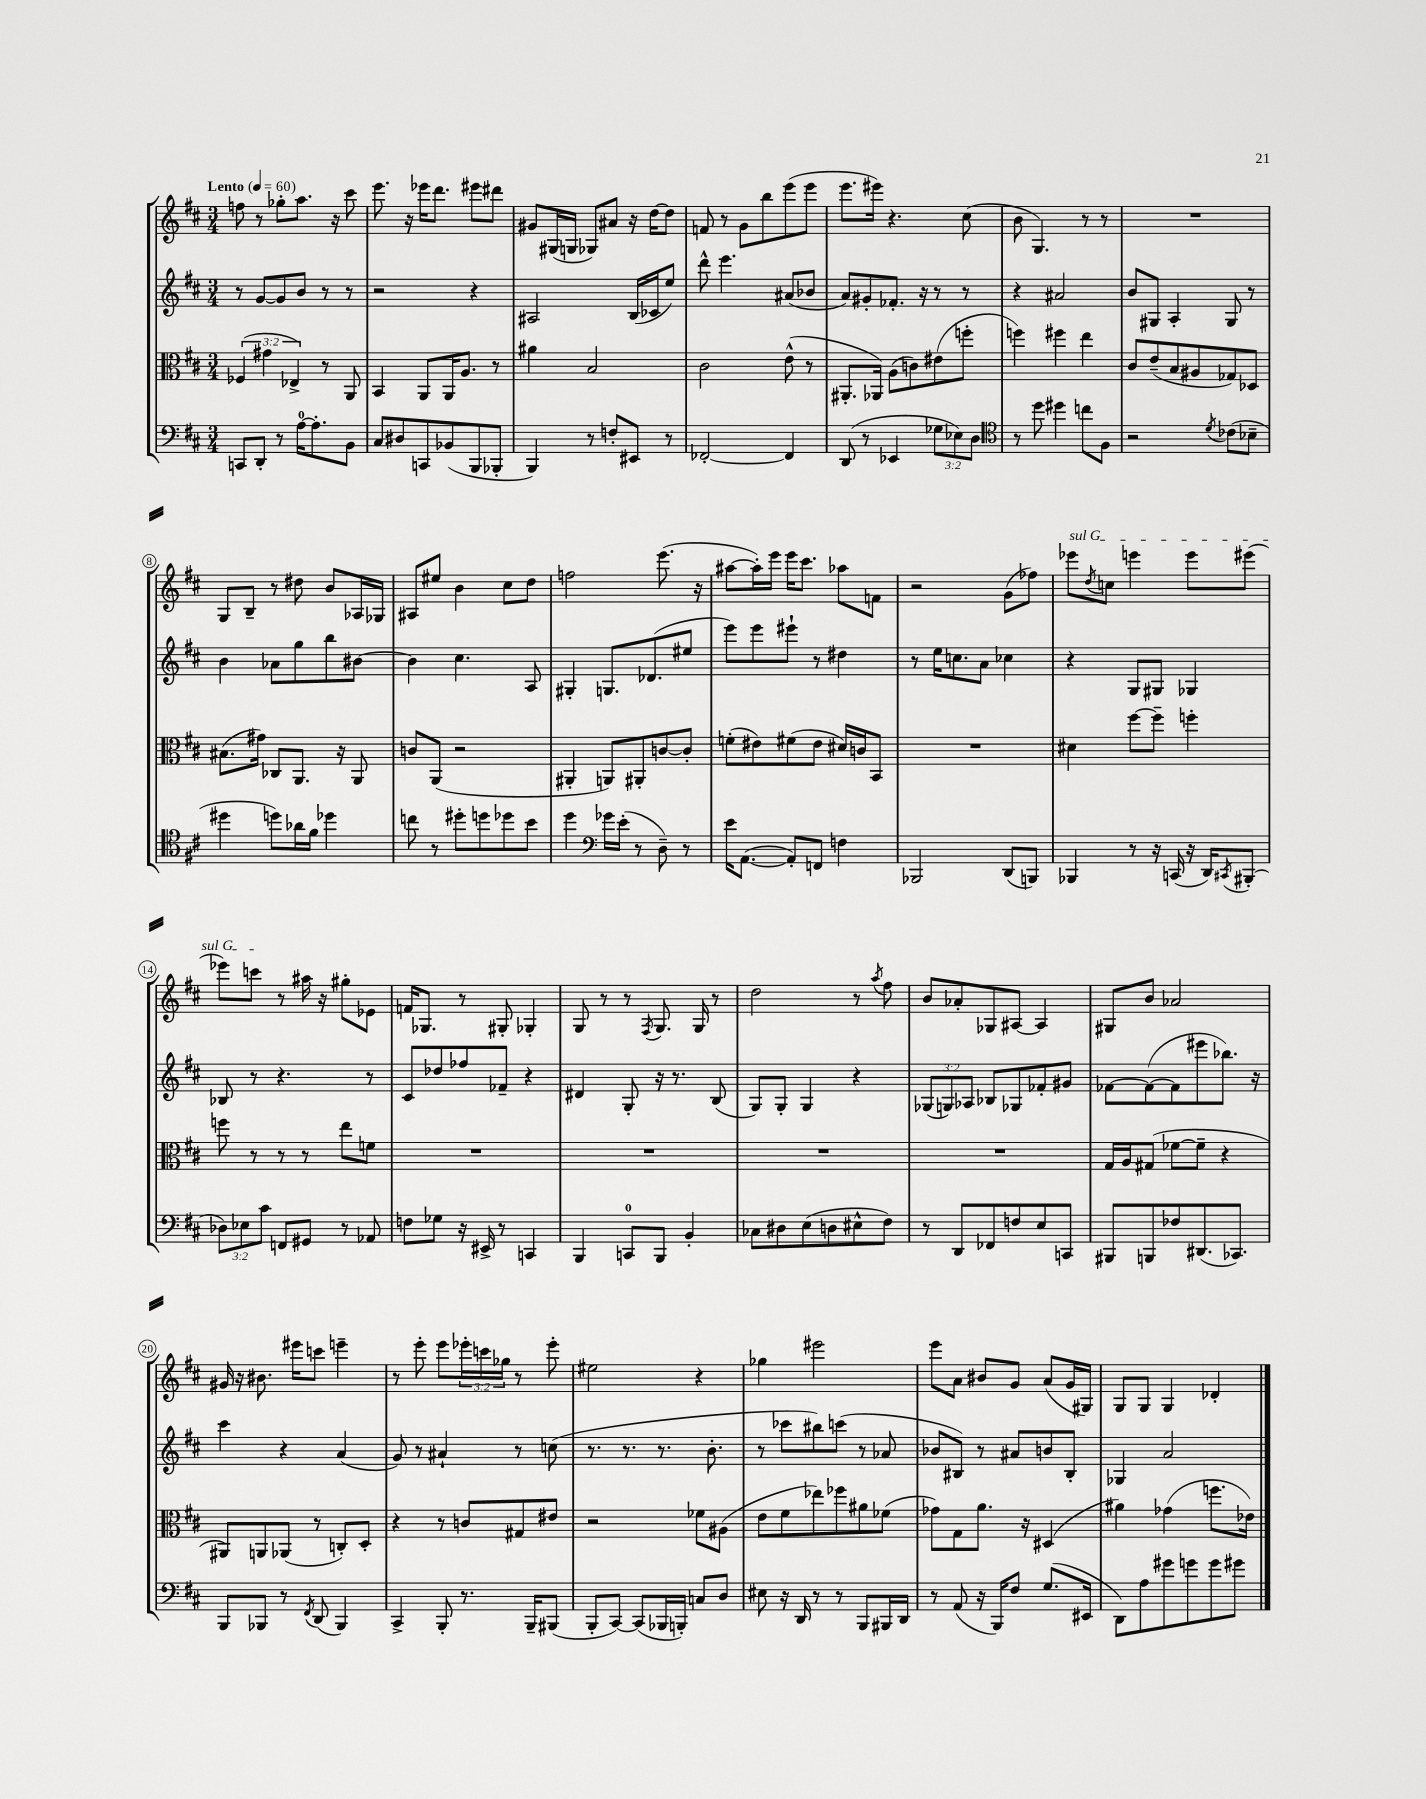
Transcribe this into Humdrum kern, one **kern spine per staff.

**kern	**kern	**kern	**kern
*staff4	*staff3	*staff2	*staff1
*clefF4	*clefC3	*clefG2	*clefG2
*k[f#c#]	*k[f#c#]	*k[f#c#]	*k[f#c#]
*M3/4	*M3/4	*M3/4	*M3/4
*MM60	*MM60	*MM60	*MM60
8CC	(6F-	8r	8ff
8DD'	.	[8g	8r
.	6g#	.	.
8r	.	8g]	8gg-'
.	6E-^)	.	.
[16A	.	8b	8.aa
8.A']	.	.	.
.	8r	8r	.
.	.	.	16r
8BB	8AA	8r	8ccc#
=	=	=	=
8C#	4BB	2r	8.eee
8D#	.	.	.
.	.	.	16r
8CC	8AA	.	16eee-
.	.	.	8.ddd
(8BB-	16AA	.	.
.	8.A	.	.
8BBB	.	4r	8eee#
8BBB-'	8r	.	8ddd#
=	=	=	=
4BBB)	4a#	2A#	8g#
.	.	.	(16G#
.	.	.	16G
8r	2B	.	8G-)
8F'	.	.	8a#
8EE#	.	(16B	16r
.	.	16c-	[16dd
8r	.	8ee)	8dd]
=	=	=	=
[2FF-'	2c#	8ddd^^	8f
.	.	4.eee	8r
.	.	.	8g
.	.	.	8bb
4FF-]	(8e^^	(8a#	(8eee
.	8r	8b-	8eee
=	=	=	=
(8DD	8.AA#'	8a)	8.eee
8r	.	8g#'	.
.	16AA-)	.	16eee#)
4EE-	(8A	8.f-'	4.r
.	8c)	.	.
.	.	16r	.
12G-	(8e#	8r	.
12E-)	.	.	.
.	8ff'	8r	(8cc#
12D	.	.	.
=	=	=	=
*clefC4	*	*	*
8r	4ff)	4r	8b
8dd	.	.	4.G)
4dd#	4ff#	2a#	.
8cc	4ee	.	8r
8F#	.	.	8r
=	=	=	=
2r	8c#	8b	2.r
.	(8e~	8G#	.
.	8B	4A'	.
.	8A#	.	.
8qd	.	.	.
(8c-	8G-)	8G#	.
8B-~	8D-	8r	.
=	=	=	=
4dd#	(8.B#	4b	8G
.	.	.	8B~
.	16g#)	.	.
8dd)	8C-	8a-	8r
16a-	8.AA	8gg	8dd#
16f#	.	.	.
4dd-	.	8bb	8b
.	16r	.	.
.	8AA	[8b#	16A-
.	.	.	16G-
=	=	=	=
8cc	8c	4b#]	8A#
8r	(8AA	.	8ee#
8dd#'	2r	4.cc#	4b
8dd	.	.	.
8dd-	.	.	8cc#
8b	.	8A	8dd
=	=	=	=
4dd	4AA#'	4G#'	2ff
*clefF4	*	*	*
16g-	8AA)	8.G	.
(16e'	.	.	.
8r	8AA#'	.	.
.	.	(8.d-	.
8D~)	[8c	.	(8.eee
8r	8c']	8ee#	.
.	.	.	16r
=	=	=	=
16e	(8f'	8eee)	[8aa#
([8.AA	.	.	.
.	8e#)	8eee	16aa#'])
.	.	.	16eee
8AA'])	(8f#	8eee#`	16eee
.	.	.	8.ccc#
8FF	8e#	8r	.
4F	16d#)	4dd#	8aa-
.	16c	.	.
.	8BB	.	8f
=	=	=	=
2BBB-	2.r	8r	2r
.	.	16ee	.
.	.	8.cc	.
.	.	8a	.
(8DD	.	4cc-	(8g
8BBB)	.	.	8ff-)
=	=	=	=
4BBB-	4d#	4r	8eee-
.	.	.	8qdd
.	.	.	8cc
8r	[8ff#	8G	4eee
16r	8ff#~]	8G#	.
(16CC	.	.	.
16r	4ff'	4G-	8eee
16DD)	.	.	.
8qCC#	.	.	.
(8BBB#'	.	.	(8eee#
=	=	=	=
12D-)	8ff	8B-	8eee-)
12E-	.	.	.
.	8r	8r	8ccc
12c#	.	.	.
8FF	8r	4.r	8r
8GG#	8r	.	16aa#
.	.	.	16r
8r	8ee	.	8gg#'
8AA-	8f	8r	8e-
=	=	=	=
8F	2.r	8c#	16f
.	.	.	8.G-
8G-	.	8dd-	.
16r	.	8ff-	8r
16EE#^	.	.	.
8r	.	8f-~	8G#'
4CC	.	4r	4G-'
=	=	=	=
4BBB	2.r	4d#	8G
.	.	.	8r
8CC	.	8G'	8r
.	.	.	8qF#
8BBB	.	16r	8.G
.	.	8.r	.
4BB'	.	.	.
.	.	.	16G
.	.	(8B	8r
=	=	=	=
8C-	2.r	8G)	2dd
8D#	.	8G'	.
(8E	.	4G	.
8D	.	.	.
8E#^^	.	4r	8r
.	.	.	8qaa
8F#)	.	.	8ff#
=	=	=	=
8r	2.r	(12G-	8b
.	.	12G)	.
8DD	.	.	8a-'
.	.	12A-	.
8FF-	.	8B-	8G-
8F	.	8G-	[8A#
8E	.	8f-'	4A#]
8CC	.	8g#	.
=	=	=	=
8BBB#	16G	[8f-	8G#
.	16A	.	.
8BBB	(8G#	(8f-_	8b
8F-	[8f-	8f-]	2a-
(8.DD#	8f-~]	8eee#	.
.	4r	8.bb-)	.
8.CC-)	.	.	.
.	.	16r	.
=	=	=	=
8BBB	8AA#)	4ccc#	16g#
.	.	.	16r
8BBB-	8AA	.	8.b#
8r	(8AA-	4r	.
.	.	.	16eee#
8qFF#	.	.	.
(8DD	8r	.	8ccc
4BBB-)	8C')	(4a	4eee~
.	8D'	.	.
=	=	=	=
4CC#^	4r	8g)	8r
.	.	8r	8eee'
8BBB'	8r	4a#`	8eee
8.r	8c	.	24eee-'
.	.	.	24ccc
.	.	.	24gg-
.	8G#	8r	8r
16BBB~	.	.	.
(8BBB#	8e#	(8cc	8eee-'
=	=	=	=
8BBB'	2r	8.r	2ee#
[8CC#)	.	.	.
.	.	8.r	.
(8CC#]	.	.	.
16BBB-	.	8.r	.
16BBB')	.	.	.
8C	8f-	.	4r
.	.	8.b'	.
8D	(8A#	.	.
=	=	=	=
8E#	8e	8r	4gg-
16r	8f#	8ccc-	.
16DD	.	.	.
8r	8ee-)	8bb#)	2eee#
8r	8ff-	(8ccc	.
8BBB	8a#	8r	.
16BBB#	(8f-	8a-	.
16DD	.	.	.
=	=	=	=
8r	8g-)	8b-	8eee
(8AA	8G	8B#)	8a
16r	8.a	8r	8b#
16BBB)	.	.	.
8F#	.	8a#	8g
.	16r	.	.
(8.G	(4D#	8b	(8a
.	.	8B#'	16g
16EE#	.	.	16G#)
=	=	=	=
8DD)	4a#)	4G-	8G
8A	.	.	8G
8g#	(4g-	2a	4G
8g	.	.	.
8g	8.ff	.	4d-'
8g#	.	.	.
.	16e-)	.	.
==	==	==	==
*-	*-	*-	*-
